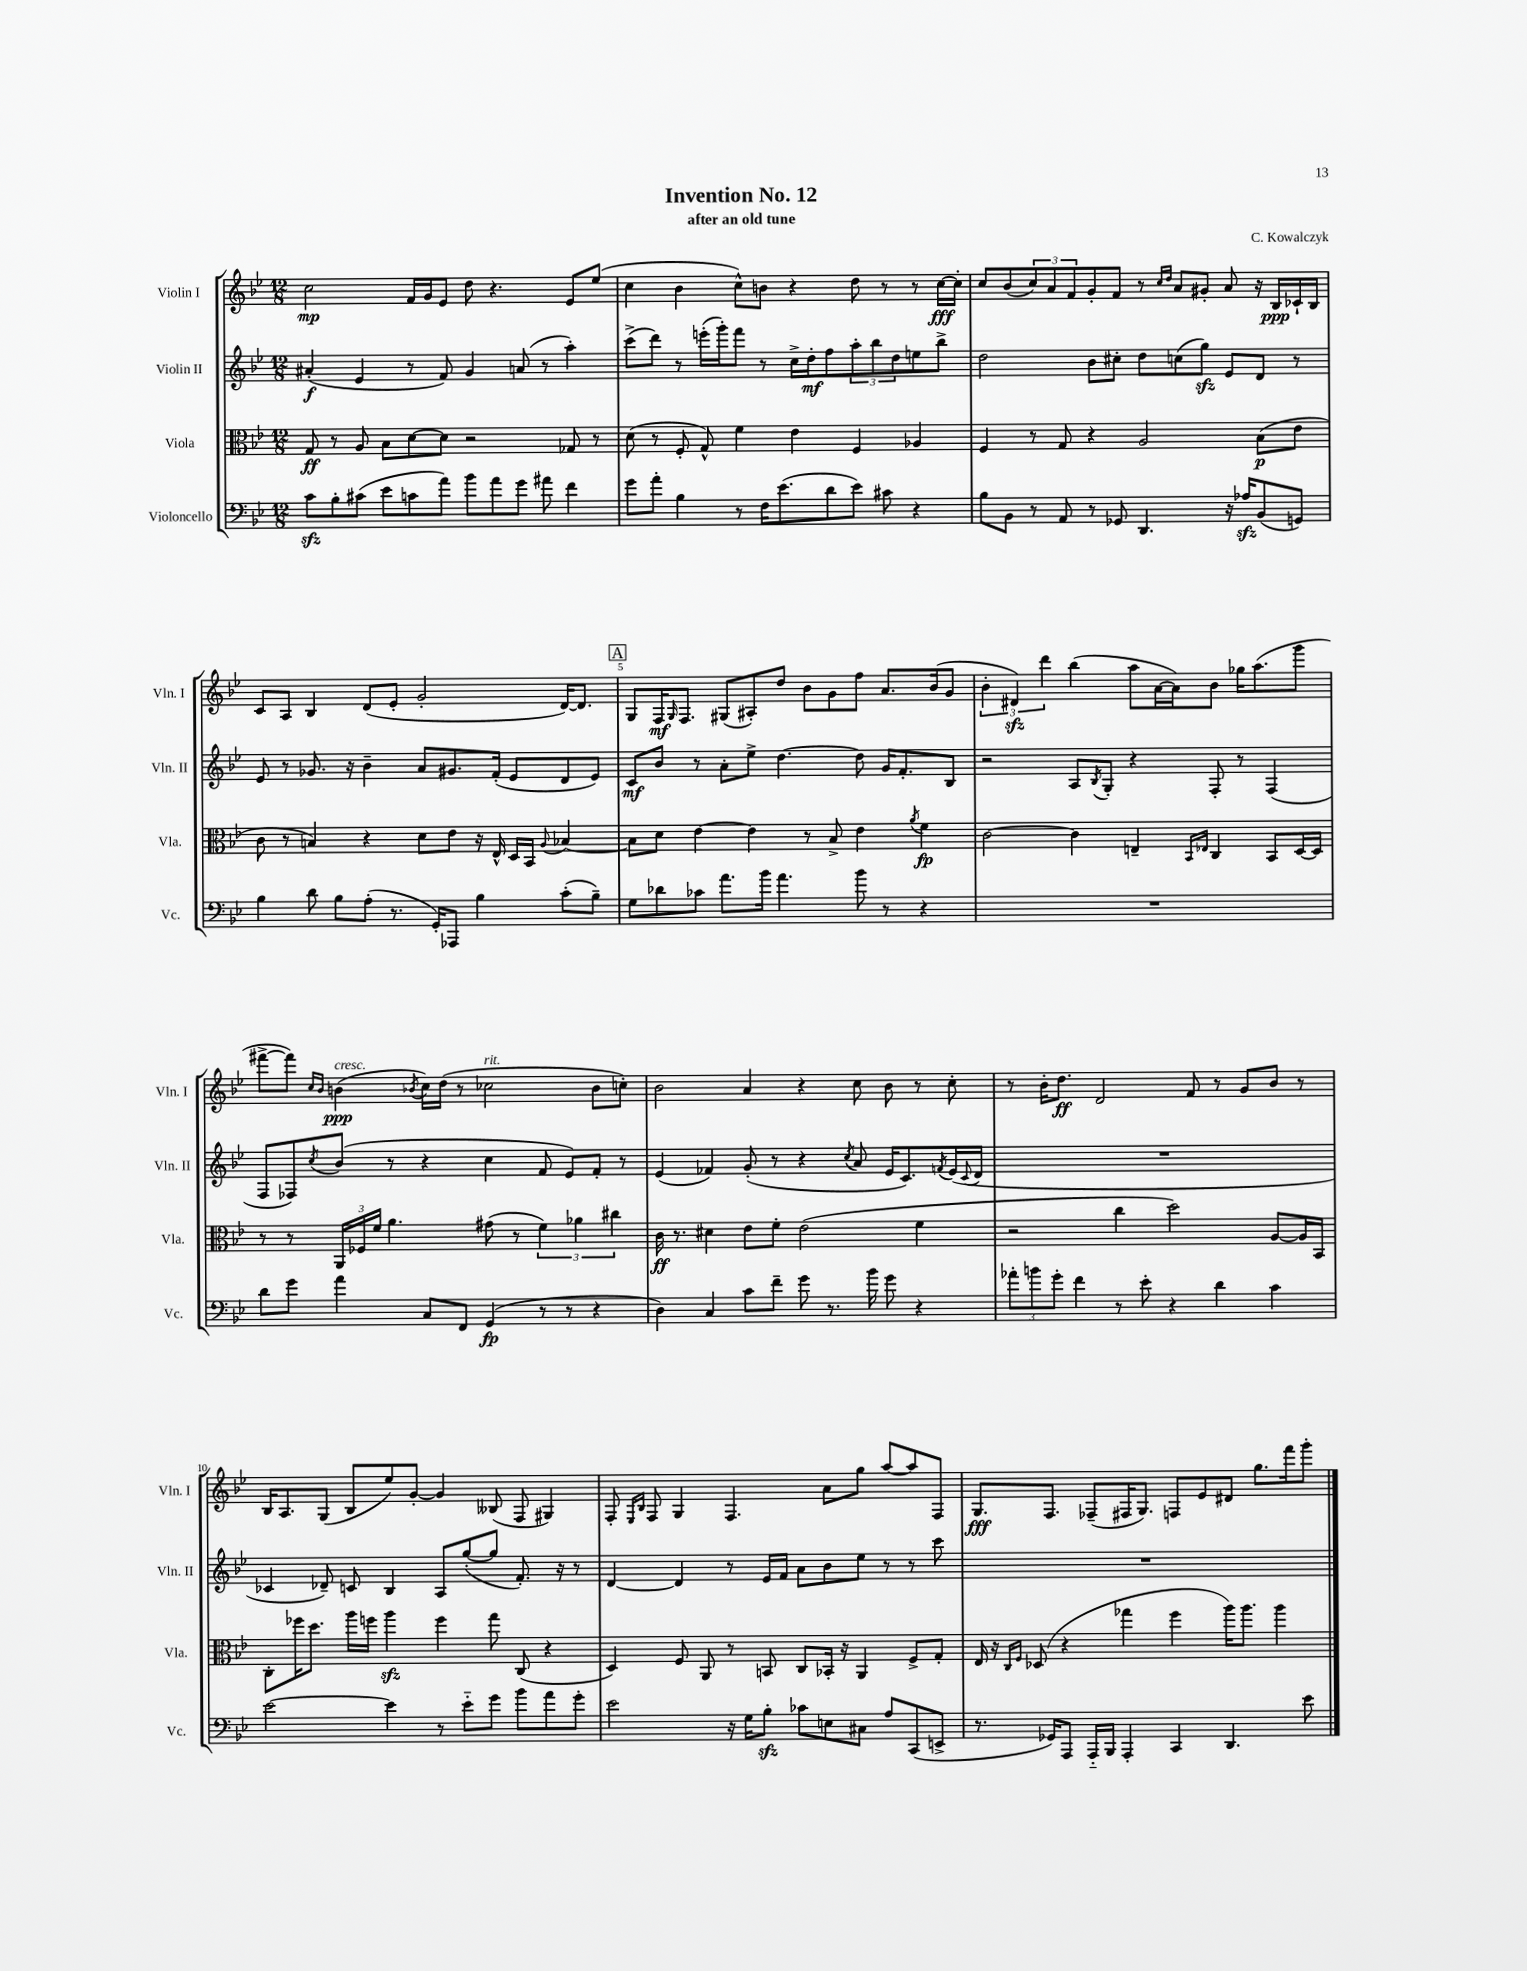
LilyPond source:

\header { title = "Invention No. 12" composer = "C. Kowalczyk" subtitle = "after an old tune" }
<<
\new StaffGroup <<
\new Staff = "s0" \with { instrumentName = "Violin I" shortInstrumentName = "Vln. I" } {
    \clef treble \key bes \major \numericTimeSignature \time 12/8
    c''2\mp f'16 g'16 ees'8 d''8 r4. ees'8 ees''8( |
    c''4 bes'4 c''8-^) b'8 r4 d''8 r8 r8 c''16~\fff c''16-. |
    c''8 bes'8( \tuplet 3/2 { c''8) a'8 f'8 } g'8-. f'8 r8 \grace { c''16 d''16 } a'8 gis'8-. a'8 r16 bes16\ppp ces'16-! bes16 |
    c'8 a8 bes4 d'8( ees'8-. g'2-. d'16~) d'8. |
    \mark \markup { \box "A" } g8 f16\mf \grace { g16 } f8. gis8( ais8-.) d''8 bes'8 g'8 f''8 a'8. bes'16( g'8 |
    \tuplet 3/2 { bes'4-. dis'4\sfz) d'''4 } bes''4( a''8 a'16~ a'16) bes'8 ges''16 a''8.( g'''8 |
    fis'''8~-> fis'''8) \grace { c''16 bes'16 } b'4\ppp^\markup { \italic "cresc." }( \acciaccatura { bes'8 } c''16) d''16( r8 ces''2^\markup { \italic "rit." } bes'8 c''8-.) |
    bes'2 a'4 r4 c''8 bes'8 r8 c''8-. |
    r8 bes'16-. d''8.\ff d'2 f'8 r8 g'8 bes'8 r8 |
    bes16 a8. g8( bes8 ees''8) g'8~-. g'4 beses8( f8 gis4) |
    f8-. \grace { ees16 bes16 } f8 g4 f4. a'8 g''8 a''8~ a''8 f8 |
    g8.\fff f8. fes8--( fis16 g8.) f8 ees'8 dis'8 g''8. f'''16 g'''8-. \bar "|." |
}
\new Staff = "s1" \with { instrumentName = "Violin II" shortInstrumentName = "Vln. II" } {
    \clef treble \key bes \major \numericTimeSignature \time 12/8
    ais'4-.\f( ees'4 r8 f'8) g'4 a'8( r8 a''4-.) |
    c'''8->( d'''8) r8 e'''16-.( g'''16-.) f'''8 r8 c''16-> d''16-.\mf f''8 \tuplet 3/2 { a''8-. bes''8 d''8 } e''8 bes''8-> |
    d''2 bes'8 cis''8-. d''8 c''8( g''8\sfz) ees'8 d'8 r8 |
    ees'8 r8 ges'8. r16 bes'4-- a'8 gis'8. f'16-.( ees'8 d'8 ees'8) |
    \mark \markup { \box "A" } c'8\mf bes'8 r8 a'8-. ees''8-> d''4.~ d''8 g'16 f'8.-. bes8 |
    r2 a8 \acciaccatura { bes8 } g8-. r4 f8-. r8 f4( |
    f8 fes8) \acciaccatura { c''8 } bes'8( r8 r4 c''4 f'8 ees'8) f'8-. r8 |
    ees'4( fes'4) g'8-.( r8 r4 \acciaccatura { c''8 } a'8 ees'16 c'8.) \acciaccatura { f'8 } ees'16( \appoggiatura { c'8 } d'16 |
    R1. |
    ces'4 des'8--) c'8 bes4 a8 g''8~-.( g''8 f'8.-.) r16 r8 |
    d'4~ d'4 r8 ees'16 f'16 a'8 bes'8 ees''8 r8 r8 c'''8 |
    R1. \bar "|." |
}
\new Staff = "s2" \with { instrumentName = "Viola" shortInstrumentName = "Vla." } {
    \clef alto \key bes \major \numericTimeSignature \time 12/8
    g8\ff r8 a8 bes8 d'8~ d'8 r2 ges8 r8 |
    d'8( r8 f8-. g8-^) f'4 ees'4 f4 aes4 |
    f4 r8 g8 r4 a2 bes8\p( ees'8 |
    c'8 r8 b4) r4 d'8 ees'8 r16 ees16-^ d16 bes,16 \appoggiatura { a8 } bes4~ |
    \mark \markup { \box "A" } bes8 d'8 ees'4~ ees'4 r8 bes8-> ees'4 \acciaccatura { a'8 } f'4\fp |
    c'2~ c'4 e4-- \grace { bes,16 ees16 } c4 bes,8 d16~ d16 |
    r8 r8 \tuplet 3/2 { a,16 fes16 f'16 } a'4. gis'8( r8 \tuplet 3/2 { f'4) aes'4 cis''4 } |
    c'16\ff r8. dis'4 ees'8 f'8-. ees'2( f'4 |
    r2 c''4 d''2) a8~ a16 bes,16 |
    c8-. fes''16 d''8. a''16 f''16 a''4\sfz f''4 g''8 c8( r4 |
    d4) f8 a,8 r8 b,8 c8 bes,16-. r16 a,4 f8-> g8-. |
    ees16 r16 \grace { c16 f16 } des8( r4 ges''4 f''4 a''16) a''8. a''4 \bar "|." |
}
\new Staff = "s3" \with { instrumentName = "Violoncello" shortInstrumentName = "Vc." } {
    \clef bass \key bes \major \numericTimeSignature \time 12/8
    c'8\sfz bes8-. cis'8( ees'8 c'8 a'8) bes'8 a'8 g'8 ais'8 f'4 |
    g'8 a'8-. bes4 r8 f16 ees'8.( d'8 ees'8) cis'8 r4 |
    bes8 bes,8 r8 a,8 r8 ges,8 d,4. r16 aes16\sfz bes,8( g,8) |
    bes4 d'8 bes8 a8-.( r8. g,16-.) aes,,8 bes4 c'8-.( bes8--) |
    \mark \markup { \box "A" } g8 des'8 ces'8 a'8. bes'16 a'4. bes'8 r8 r4 |
    R1. |
    d'8 g'8 a'4 c8 f,8 g,4\fp( r8 r8 r4 |
    d4) c4 c'8 f'8-- g'8 r8. bes'16 g'8 r4 |
    \tuplet 3/2 { aes'8-. b'8 g'8-. } f'4 r8 ees'8-. r4 d'4 c'4 |
    ees'2~ ees'4 r8 ees'8-_ g'8 bes'8 a'8 g'8-. |
    ees'2 r16 g16 bes8-.\sfz ces'8 e8 cis8 a8 c,8( e,8-> |
    r8. ges,16) a,,8 a,,16-_ bes,,16 a,,4-. c,4 d,4. ees'8 \bar "|." |
}
>>
>>
\layout { \context { \Score \override BarNumber.break-visibility = ##(#f #t #t) barNumberVisibility = #(every-nth-bar-number-visible 5) } }
